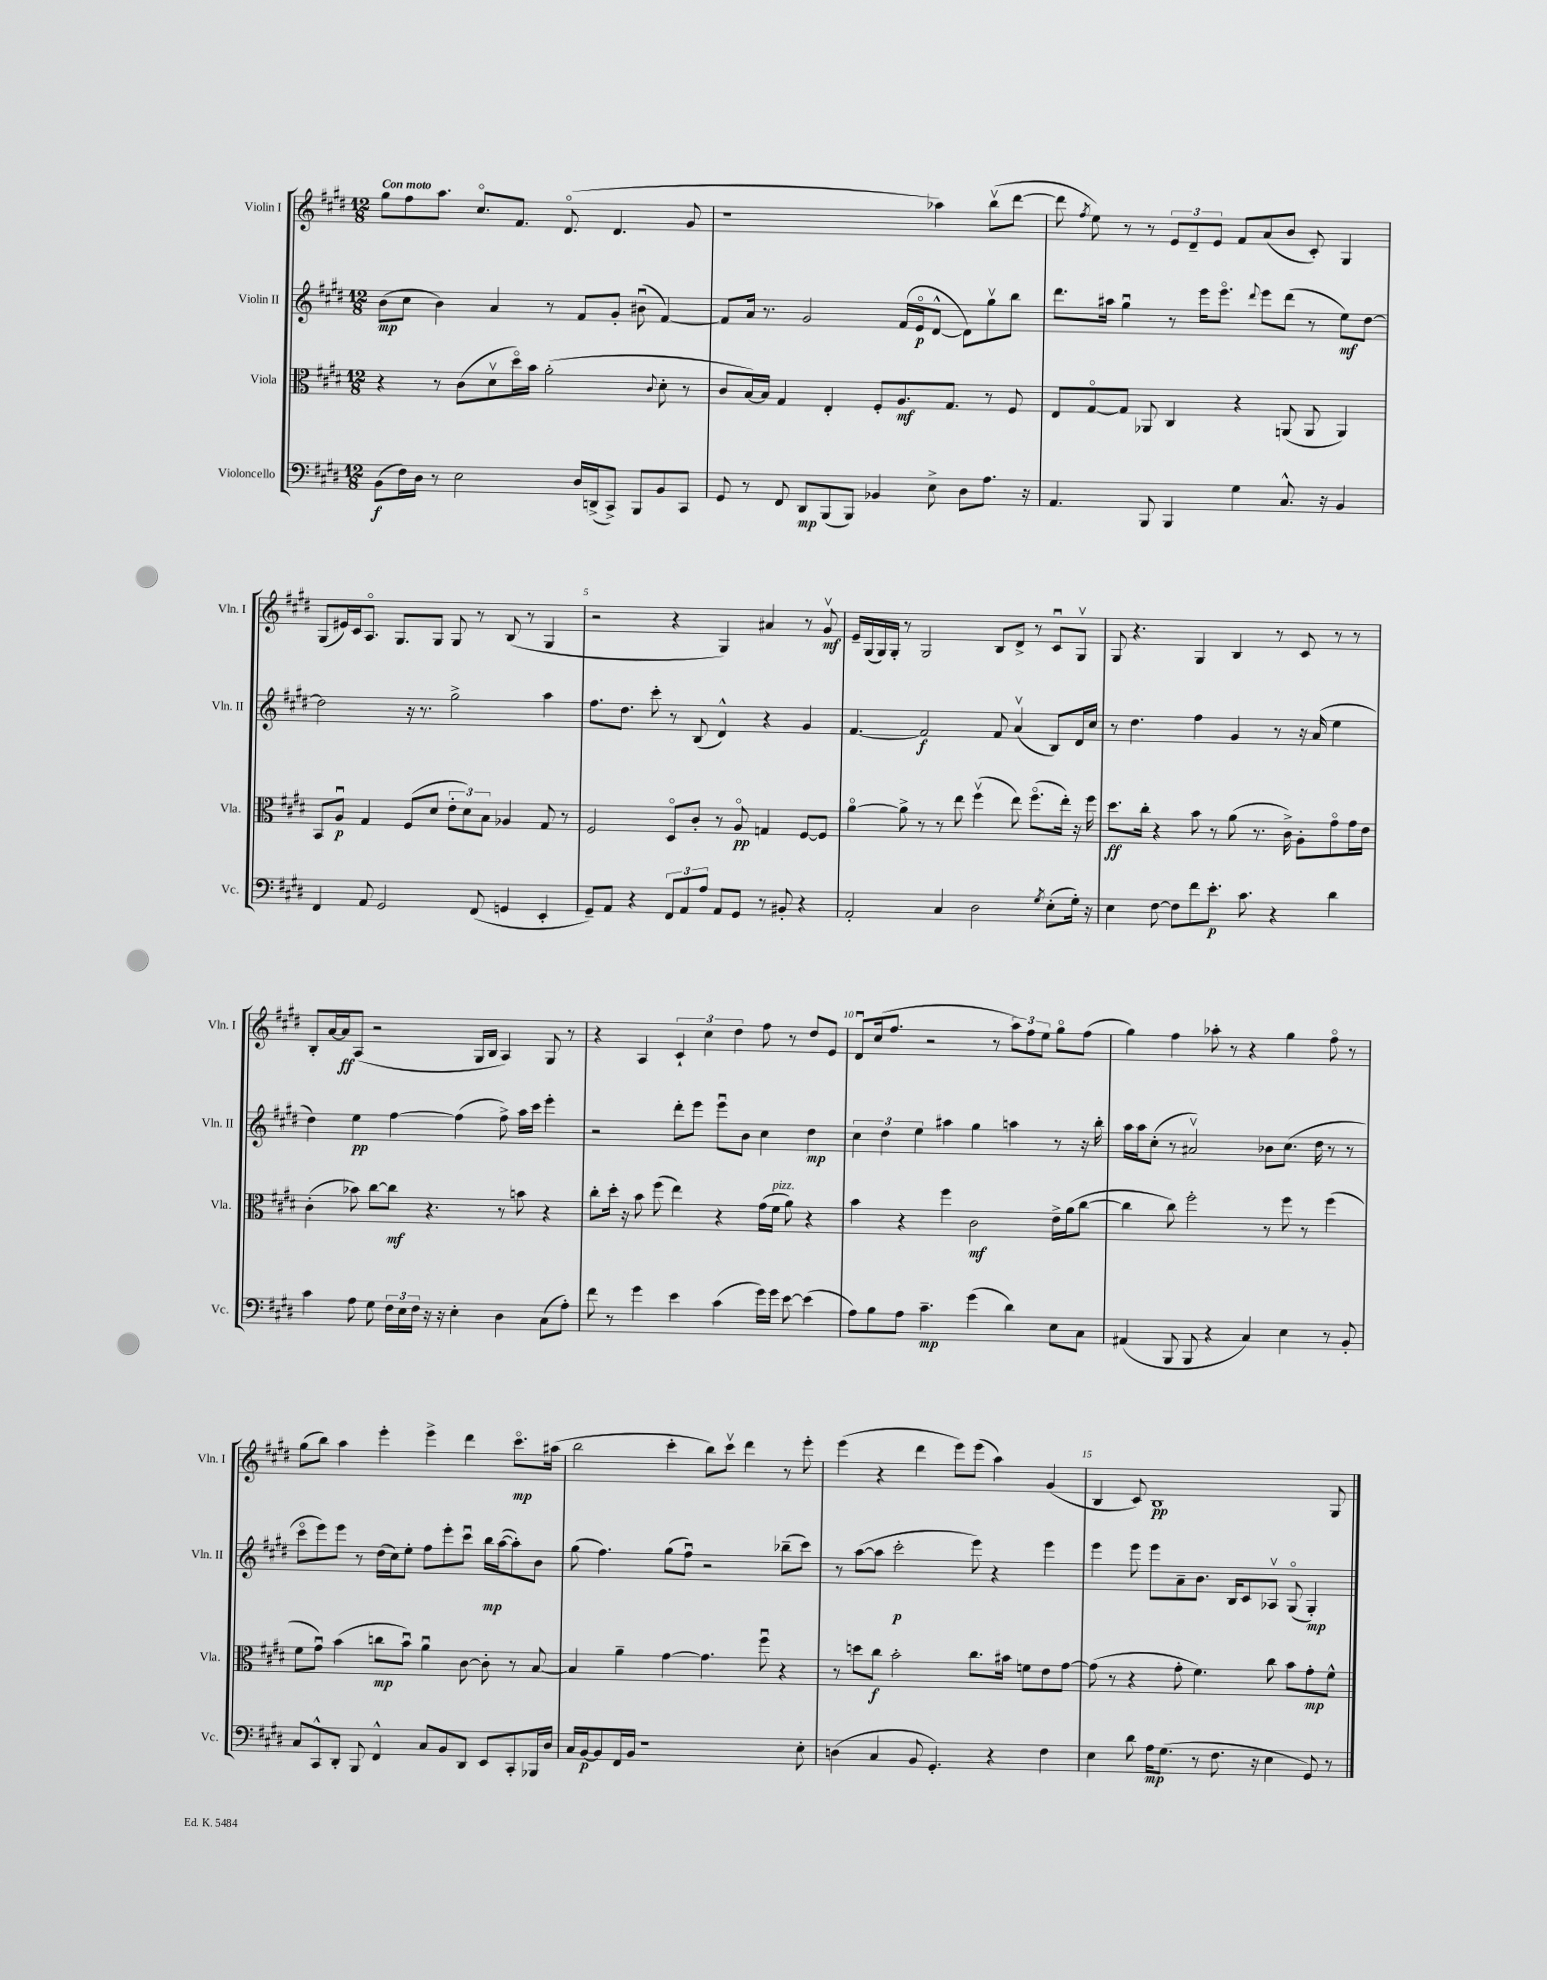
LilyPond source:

<<
\new StaffGroup <<
\new Staff = "s0" \with { instrumentName = "Violin I" shortInstrumentName = "Vln. I" } {
    \clef treble \key e \major \numericTimeSignature \time 12/8 \tempo "Con moto"
    \autoBeamOff gis''8[ fis''8 a''8.] cis''8.[\flageolet fis'8.] dis'8.\flageolet( dis'4. gis'8 |
    r1 aes''4) b''8[\upbow( dis'''8]~ |
    dis'''8 \acciaccatura { fis''8 } e''8) r8 r8 \tuplet 3/2 { e'8[ dis'8-- e'8] } fis'8[ a'8( b'8] cis'8-.) gis4 |
    gis8[( eis'16) cis'16 a8.]\flageolet gis8.[ gis8] gis8 r8 b8( r8 gis4 |
    r2 r4 gis4) ais'4 r8 gis'8\upbow\mf |
    e'16[-- gis16( gis16) gis16]-. r8 gis2 b8[ dis'8]-> r8 cis'8[\downbow gis8]\upbow |
    gis8 r4. gis4 b4 r8 cis'8 r8 r8 |
    b8[-. a'16~ a'16\ff a8]( r2 gis16[ b16] a4) gis8 r8 |
    r4 a4 \tuplet 3/2 { cis'4-! cis''4 dis''4 } fis''8 r8 dis''8[ e'8] |
    dis'8[\downbow cis''16( fis''8.] r2 r8 \tuplet 3/2 { a''8[) fis''8 e''8] } gis''8[\flageolet fis''8]( |
    gis''4) fis''4 aes''8-. r8 r4 gis''4 fis''8\flageolet r8 |
    gis''8[( b''8]) a''4 e'''4-. e'''4-> dis'''4 cis'''8.[\flageolet\mp ais''16]( |
    b''2 cis'''4-. b''8[) cis'''8]\upbow dis'''4 r8 e'''8-. |
    e'''4( r4 dis'''4 e'''8[) e'''8]( a''4) gis'4( |
    b4 cis'8) b1\pp gis8 \bar "|." |
}
\new Staff = "s1" \with { instrumentName = "Violin II" shortInstrumentName = "Vln. II" } {
    \clef treble \key e \major \numericTimeSignature \time 12/8
    \autoBeamOff b'8[\mp( cis''8] b'4) a'4 r8 fis'8[ gis'8]-. bis'8\downbow( fis'4~) |
    fis'8[ a'16] r8. gis'2 fis'16[( e'16\flageolet\p dis'8]~-^ dis'8[) gis''8\upbow b''8] |
    dis'''8.[ ais''16] gis''4\downbow r8 e'''16[ e'''8.]\flageolet \appoggiatura { dis'''8 } e'''8[ dis'''8]( r8 e''8[\mf) dis''8]~ |
    dis''2 r16 r8. gis''2-> a''4 |
    fis''8.[ dis''8.] cis'''8-. r8 b8( dis'4-^) r4 gis'4 |
    fis'4.~ fis'2\f fis'8 a'4\upbow( b8[) dis'16 cis''16] |
    r8 dis''4. fis''4 gis'4 r8 r16 a'16( e''4 |
    dis''4) e''4\pp fis''4~ fis''4( fis''8->) a''16[ cis'''16] e'''4-. |
    r2 dis'''8[-. e'''8] e'''8[\downbow b'8] cis''4 dis''4\mp |
    \tuplet 3/2 { cis''4 dis''4 e''4 } ais''4 gis''4 a''4 r8 r16 b''16-. |
    a''16[ a''16 cis''8]-.( r8 ais'2\upbow) bes'8[ cis''8.]( dis''16 r8 r8 |
    cis'''8[\flageolet e'''8) e'''8] r8 dis''16[( cis''16) e''8]-. fis''8[ e'''8-. cis'''8]\downbow b''16[\mp a''16~( a''8-.) b'8] |
    gis''8( fis''4.) gis''8[( fis''8]\downbow) r2 bes''8[--( cis'''8]) |
    r8 a''8[~( a''8] cis'''2-.\p e'''8) r4 e'''4 |
    e'''4 e'''8 e'''8[ a'8-- b'8.] b16[ cis'8 aes8]\upbow gis8\flageolet( gis4-.\mp) \bar "|." |
}
\new Staff = "s2" \with { instrumentName = "Viola" shortInstrumentName = "Vla." } {
    \clef alto \key e \major \numericTimeSignature \time 12/8
    \autoBeamOff r4 r8 cis'8[( dis'8\upbow dis''16\flageolet) b'16] a'2-.( \appoggiatura { cis'8 } dis'8-. r8 |
    cis'8[ b16~) b16] gis4 e4-. fis8[-. a8.\mf gis8.] r8 fis8 |
    e8[ gis8~\flageolet gis8] aes,8 cis4 r4 a,8( a,8 a,4) |
    b,8[ a8]\downbow\p gis4 fis8[( dis'8] \tuplet 3/2 { e'8[-. dis'8) b8] } aes4 gis8 r8 |
    fis2 dis8[\flageolet cis'8]-. r8 a8\flageolet\pp g4 fis8[~ fis8] |
    a'4~\flageolet a'8-> r8 r8 e''8 fis''4\upbow( e''8) fis''8.[\flageolet( e''16]-.) r16 fis''16 |
    dis''8.[\ff cis''16]-. r4 b'8 r8 a'8( r8. cis'16->) a8[-. gis'8\flageolet gis'16 e'16] |
    cis'4-.( bes'8) cis''8[~ cis''8]\mf r4. r8 b'8 r4 |
    cis''8[-. dis''16]-. r16 b'8 fis''8( e''4) r4 gis'16[( fis'16]^\markup { \italic "pizz." } a'8) r4 |
    b'4 r4 fis''4 cis'2\mf e'16[-> a'16( cis''8]~ |
    cis''4 cis''8) fis''2-. r8 fis''8 r8 fis''4( |
    fis'8[ gis'8]\downbow) b'4( c''8[\mp b'8]\downbow) a'4\downbow cis'8~ cis'8-. r8 b8~ |
    b4 a'4-- gis'4~ gis'4. fis''8\downbow r4 |
    r8 d''8[ cis''8]\f b'2-. cis''8.[ bis'16] f'8[ e'8 gis'8]~ |
    gis'8( r8 r4 gis'8-. fis'4.) cis''8 b'8[ gis'8-.\mp fis'8]-^ \bar "|." |
}
\new Staff = "s3" \with { instrumentName = "Violoncello" shortInstrumentName = "Vc." } {
    \clef bass \key e \major \numericTimeSignature \time 12/8
    \autoBeamOff b,8[\f( fis16) dis16] r8 e2 dis16[ d,16->( cis,8]->) b,,8[ b,8 cis,8] |
    gis,8 r8 fis,8 dis,8[\mp b,,8( b,,8]) bes,4 e8-> dis8[ a8.] r16 |
    a,4. b,,8 b,,4 gis4 cis8.-^ r16 b,4 |
    fis,4 a,8 gis,2 fis,8( g,4 e,4-. |
    gis,8[--) a,8] r4 \tuplet 3/2 { fis,8[ a,8 a8] } a,8[ gis,8] r8 bis,8-. r4 |
    a,2-. cis4 dis2 \acciaccatura { gis8 } e8[-.( gis16]-.) r16 |
    e4 fis8~ fis8[ fis'8 e'8.]-.\p cis'8. r4 dis'4 |
    cis'4 a8 gis8 \tuplet 3/2 { fis16[ e16 fis16] } r16 r16 e4-. dis4 cis8[( a8]-.) |
    fis'8 r8 gis'4 e'4 cis'4( gis'16[) gis'16] e'8~ e'4( |
    a8[) b8 a8] cis'4.--\mp gis'4( dis'4) e8[ cis8] |
    ais,4( b,,8 b,,8 r4 cis4) e4 r8 b,8-. |
    cis8[ cis,8-^ dis,8]-. b,,8 fis,4-^ cis8[ b,8 dis,8] e,8[ cis,8-. bes,,16 dis16] |
    cis16[ b,16~\p b,8 fis,16 b,16] r1 e8-. |
    d4( cis4 b,8 gis,4.-.) r4 fis4 |
    e4 dis'8 a16[\mp gis8.]( r8 fis8. r16 e4 gis,8) r8 \bar "|." |
}
>>
>>
\layout { \context { \Score \override BarNumber.break-visibility = ##(#f #t #t) barNumberVisibility = #(every-nth-bar-number-visible 5) } }
